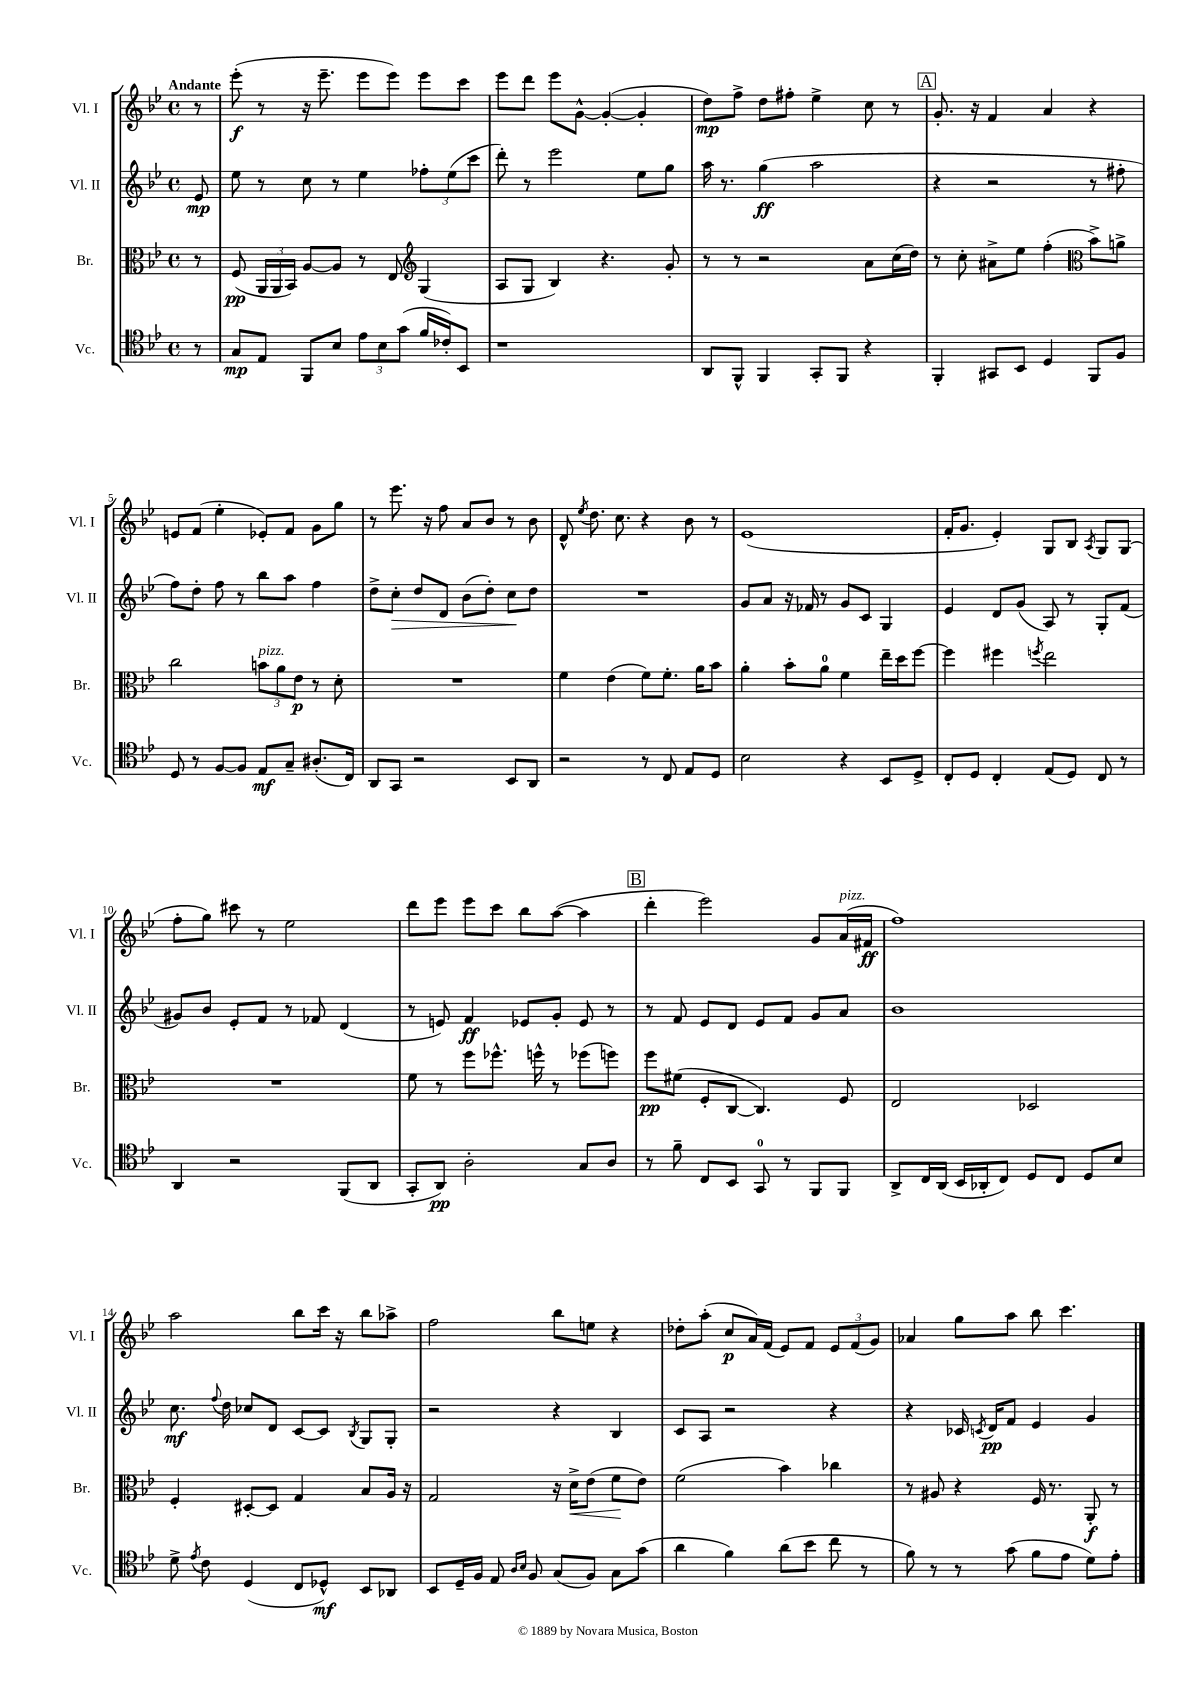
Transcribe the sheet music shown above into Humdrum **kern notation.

**kern	**kern	**kern	**kern
*staff4	*staff3	*staff2	*staff1
*clefC4	*clefC3	*clefG2	*clefG2
*k[b-e-]	*k[b-e-]	*k[b-e-]	*k[b-e-]
*M4/4	*M4/4	*M4/4	*M4/4
*met(c)	*met(c)	*met(c)	*met(c)
8r	8r	8e-/	8r
=	=	=	=
8G/L	(8F/	8ee-\	(8eee-'\
8E-/J	24AA/LL	8r	8r
.	24AA/	.	.
.	24BB-/JJ)	.	.
8FF/L	[8A/L	8cc\	16r
.	.	.	8.eee-~\
8B-/J	8A/]J	8r	.
12e-\L	8r	4ee-\	8eee-\L
12B-\	.	.	.
.	8E-/	.	8eee-\J)
(12g\J	.	.	.
*	*clefG2	*	*
16f/LL	(4G/	12ff-'\L	8eee-\L
16c-'/J)	.	.	.
.	.	(12ee-\	.
8BB-/J	.	.	8ccc\J
.	.	12ccc\J	.
=	=	=	=
1r	8A/L	8ddd'\)	8eee-\L
.	8G/J	8r	8ddd\J
.	4B-/)	2eee-\	8eee-\L
.	.	.	[8g^^\J
.	4.r	.	(4g'/_
.	.	8ee-\L	4g'/]
.	8g'/	8gg\J	.
=	=	=	=
8AA/L	8r	16aa\	8dd\L)
.	.	8.r	.
8FF^^/J	8r	.	8ff^\J
4FF/	2r	(4gg\	8dd\L
.	.	.	8ff#'\J
8GG'/L	.	2aa\	4ee-^\
8FF/J	.	.	.
4r	8a\L	.	8cc\
.	(16cc\L	.	8r
.	16dd\JJ)	.	.
=	=	=	=
4FF'/	8r	4r	8.g'/
.	8cc'\	.	.
.	.	.	16r
8GG#/L	8a#^\L	2r	4f/
8BB-/J	8ee-\J	.	.
4D/	(4ff'\	.	4a/
*	*clefC3	*	*
8FF/L	8b-^\L)	8r	4r
8F/J	8a^\J	8ff#'\	.
=	=	=	=
8D/	2cc\	8ff\L)	8e/L
8r	.	8dd'\J	(8f/J
[8F/L	.	8ff\	4ee-'\
8F/]J	.	8r	.
8E-/L	12b\L	8bb-\L	8e-'/L)
.	12a\	.	.
8G~/J	.	8aa\J	8f/J
.	12e-\J	.	.
(8.A#'/L	8r	4ff\	8g\L
.	8d'\	.	8gg\J
16C/Jk)	.	.	.
=	=	=	=
8AA/L	1r	8dd^\L	8r
8GG/J	.	8cc'\J	8.eee-\
2r	.	8dd/L	.
.	.	.	16r
.	.	8d/J	8ff\
.	.	(8b-\L	8a/L
.	.	8dd'\J)	8b-/J
8BB-/L	.	8cc\L	8r
8AA/J	.	8dd\J	8b-\
=	=	=	=
2r	4f\	1r	8d^^/
.	.	.	8qee-/
.	.	.	8.dd\
.	(4e-\	.	.
.	.	.	8.cc\
8r	8f\L)	.	4r
8C/	8.f'\J	.	.
8E-/L	.	.	8b-\
.	16a\LK	.	.
8D/J	8b-\J	.	8r
=	=	=	=
2B-\	4a'\	8g/L	(1e-
.	.	8a/J	.
.	8b-'\L	16r	.
.	.	16f-/	.
.	8a\J	8r	.
4r	4f\	8g/L	.
.	.	8c/J	.
8BB-/L	16ee-~\LL	4G/	.
.	16dd\J	.	.
8D^/J	[8ff\J	.	.
=	=	=	=
8C'/L	4ff\]	4e-/	16f'/LK
.	.	.	8.g/J
8D/J	.	.	.
4C'/	4ff#\	8d/L	4e-'/)
.	.	(8g/J	.
.	8qff/	.	.
(8E-/L	2ee-\	8A/)	8G/L
8D/J)	.	8r	8B-/J
.	.	.	8qA/
8C/	.	8G'/L	8G/L
8r	.	(8f/J	(8G/J
=	=	=	=
4AA/	1r	8g#/L)	8ff'\L
.	.	8b-/J	8gg\J)
2r	.	8e-'/L	8ccc#\
.	.	8f/J	8r
.	.	8r	2ee-\
.	.	8f-/	.
(8FF/L	.	(4d/	.
8AA/J	.	.	.
=	=	=	=
8GG'/L	8f\	8r	8ddd\L
8AA/J)	8r	8e/)	8eee-\J
2A'\	8ff\L	4f/	8eee-\L
.	8.ff-^^\J	.	8ccc\J
.	.	8e-/L	8bb-\L
.	16ff^^\	.	.
.	8r	8g'/J	([8aa\J
8G/L	(8ff-\L	8e-/	4aa\]
8A/J	8ff\J)	8r	.
=	=	=	=
8r	8ff\L	8r	4ddd'\
8f~\	(8f#\J	8f/	.
8C/L	8F'/L	8e-/L	2eee-\)
8BB-/J	[8C/J	8d/J	.
8GG/	4.C/])	8e-/L	.
8r	.	8f/J	.
8FF/L	.	8g/L	8g/L
8FF/J	8F/	8a/J	(16a/L
.	.	.	16f#/JJ
=	=	=	=
8AA^/L	2E-/	1b-	1ff)
16C/L	.	.	.
(16AA/JJ	.	.	.
16BB-/LL	.	.	.
16AA-'/J	.	.	.
8C/J)	.	.	.
8D/L	2D-/	.	.
8C/J	.	.	.
8D/L	.	.	.
8B-/J	.	.	.
=	=	=	=
8d^\	4F'/	8.cc\	2aa\
8qe-/	.	.	.
8c\	.	.	.
.	.	8qqff/	.
.	.	16dd\	.
(4D/	[8D#'/L	8cc-/L	.
.	8D#/]J	8d/J	.
8C/L	4G/	[8c/L	8bb-\L
8D-^^/J)	.	8c/]J	16ccc\Jk
.	.	.	16r
.	.	8qB-/	.
8BB-/L	8B-/L	8G/L	8bb-\L
8AA-/J	16A/Jk	8G'/J	8aa-^\J
.	16r	.	.
=	=	=	=
8BB-/L	2G/	2r	2ff\
16D~/L	.	.	.
16F/JJ	.	.	.
8E-/	.	.	.
16qqA/LL	.	.	.
16qqB-/JJ	.	.	.
8F/	.	.	.
(8G/L	16r	4r	8bb-\L
.	16d^\LK	.	.
8F/J)	(8e-\J	.	8ee\J
8G\L	8f\L	4B-/	4r
(8g\J	8e-\J)	.	.
=	=	=	=
4a\	(2f\	8c/L	8dd-'\L
.	.	8A/J	(8aa'\J
4f\)	.	2r	8cc/L
.	.	.	16a/L)
.	.	.	(16f/JJ
(8a\L	4b-\)	.	8e-/L)
8b-\J	.	.	8f/J
8cc\	4cc-\	4r	12e-/L
.	.	.	(12f/
8r	.	.	.
.	.	.	12g/J)
=	=	=	=
8f\)	8r	4r	4a-/
8r	8A#/	.	.
8r	4r	16c-/	8gg\L
.	.	8qc/	.
.	.	16d/LK	.
(8g\	.	8f/J	8aa\J
8f\L	16F/	4e-/	8bb-\
.	8.r	.	.
8e-\J	.	.	4.ccc\
8d\L)	8AA'/	4g/	.
8e-'\J	8r	.	.
==	==	==	==
*-	*-	*-	*-
